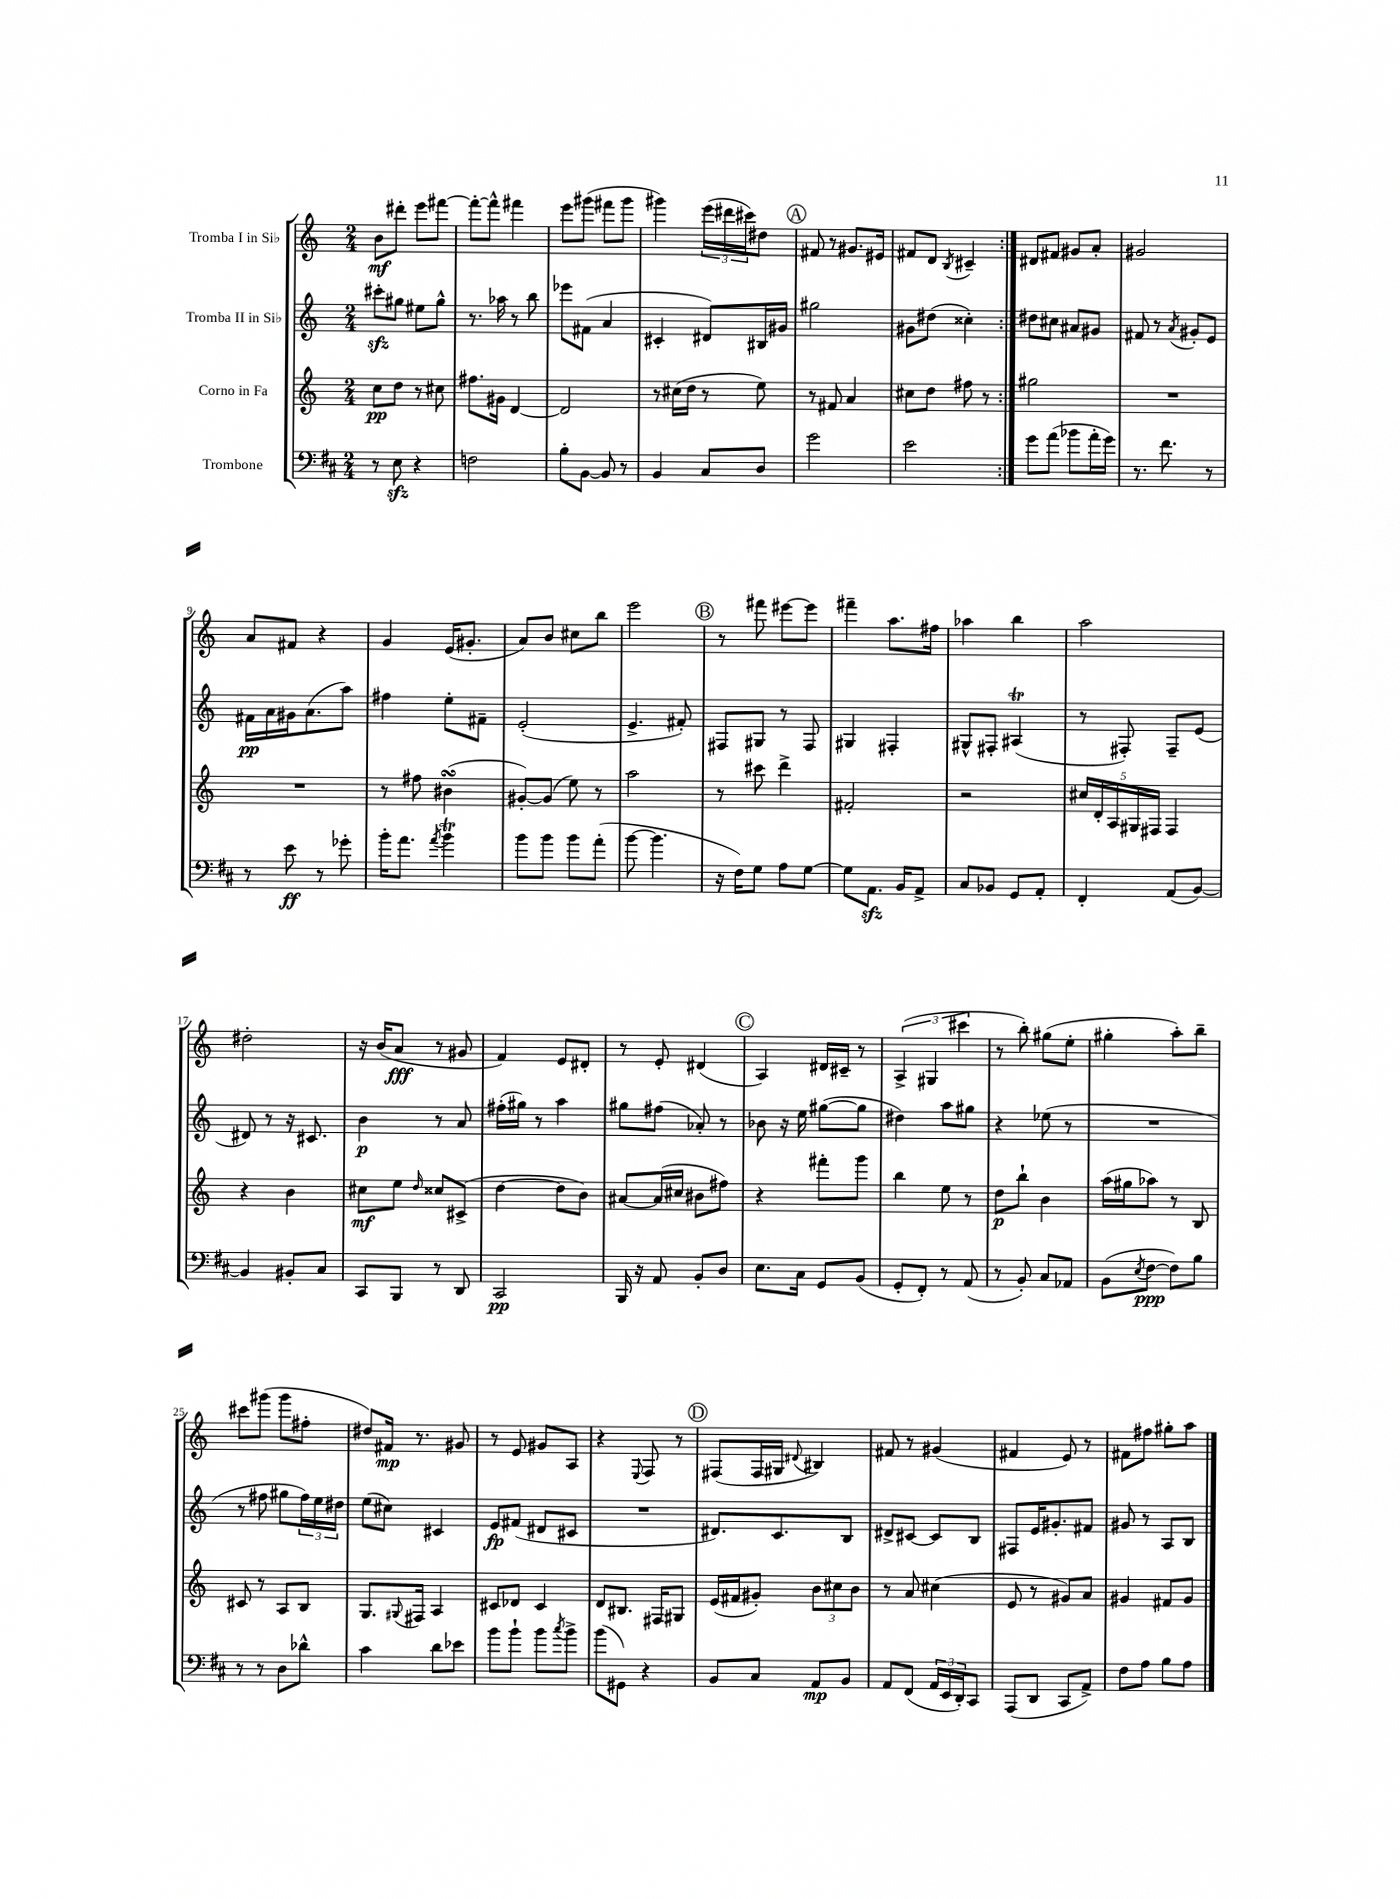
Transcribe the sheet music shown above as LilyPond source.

<<
\new StaffGroup <<
\new Staff = "s0" \with { instrumentName = "Tromba I in Sib" } {
    \clef treble \key c \major \numericTimeSignature \time 2/4
    \repeat volta 2 { b'8\mf dis'''8-. e'''8 fis'''8~ |
    fis'''8~-. fis'''8-^ fis'''4 |
    e'''8 gis'''8( fis'''8 gis'''8 |
    gis'''4) \tuplet 3/2 { e'''16( dis'''16 cis'''16) } dis''8 |
    \mark \markup { \circle "A" } fis'8 r8 gis'8. eis'16 |
    fis'8 d'8 \acciaccatura { b8 } cis'4-- | }
    dis'8 fis'8 gis'8 a'8-. |
    gis'2 |
    a'8 fis'8 r4 |
    g'4 e'16( gis'8.-. |
    a'8) b'8 cis''8 b''8 |
    e'''2 |
    \mark \markup { \circle "B" } r8 fis'''8 eis'''8~ eis'''8 |
    fis'''4-- a''8. fis''16 |
    aes''4 b''4 |
    a''2 |
    dis''2-. |
    r16 b'16( a'8\fff r8 gis'8 |
    f'4) e'8 dis'8-. |
    r8 e'8-. dis'4( |
    \mark \markup { \circle "C" } a4) dis'16 cis'16-- r8 |
    \tuplet 3/2 { a4->( gis4 cis'''4 } |
    r8 b''8-.) gis''8( e''8-. |
    gis''4-. a''8-.) b''8-- |
    cis'''8 gis'''8( gis'''8 fis''8-. |
    dis''8) fis'16\mp r8. gis'8 |
    r8 e'8 gis'8 a8 |
    r4 \appoggiatura { e8 } f8 r8 |
    \mark \markup { \circle "D" } fis8( fis16 gis16 \appoggiatura { dis'8 } bis4) |
    fis'8 r8 gis'4( |
    fis'4 e'8) r8 |
    fis'8 fis''8 gis''8-. a''8 \bar "|." |
}
\new Staff = "s1" \with { instrumentName = "Tromba II in Sib" } {
    \clef treble \key c \major \numericTimeSignature \time 2/4
    \repeat volta 2 { cis'''8-.\sfz gis''8 eis''8 gis''8-^ |
    r8. aes''16 r8 b''8 |
    ees'''8 fis'8( a'4 |
    cis'4-. dis'8) bis16 gis'16 |
    \mark \markup { \circle "A" } gis''2 |
    gis'8 dis''8( cisis''4-.) | }
    dis''8 cis''8 ais'8 gis'8 |
    fis'8 r8 \acciaccatura { a'8 } gis'8-. e'8 |
    fis'16\pp a'16 gis'16 a'8.( a''8) |
    fis''4 e''8-. fis'8-- |
    e'2-.( |
    e'4.-> fis'8-.) |
    \mark \markup { \circle "B" } fis8 gis8 r8 fis8 |
    gis4 fis4-. |
    gis8-^ fis8-. ais4\trill( |
    r8 fis8-.) fis8-- e'8( |
    dis'8) r8 r16 cis'8. |
    b'4\p r8 a'8 |
    fis''16-.( gis''16) r8 a''4 |
    gis''8 fis''8( aes'8-.) r8 |
    \mark \markup { \circle "C" } bes'8 r16 e''16 gis''8~( gis''8 |
    dis''4) a''8 gis''8 |
    r4 ees''8( r8 |
    R2 |
    r8 fis''8 gis''8 \tuplet 3/2 { fis''16) e''16 dis''16 } |
    e''8( cis''8) cis'4 |
    e'8\fp fis'8( dis'8 cis'8 |
    R2 |
    \mark \markup { \circle "D" } dis'8.) c'8. b8 |
    dis'8-> cis'8~ cis'8 b8 |
    fis8 e'16 gis'8.-. fis'8 |
    gis'8 r8 a8 b8 \bar "|." |
}
\new Staff = "s2" \with { instrumentName = "Corno in Fa" } {
    \clef treble \key c \major \numericTimeSignature \time 2/4
    \repeat volta 2 { c''8\pp d''8 r8 cis''8 |
    fis''8. gis'16 d'4~ |
    d'2 |
    r8 cis''16( d''16 r8 e''8) |
    \mark \markup { \circle "A" } r8 fis'8 a'4 |
    cis''8 d''8 fis''8 r8 | }
    gis''2 |
    R2 |
    R2 |
    r8 fis''8 bis'4\turn( |
    gis'8~-.) gis'8( e''8) r8 |
    a''2 |
    \mark \markup { \circle "B" } r8 cis'''8 d'''4-> |
    fis'2-. |
    r2 |
    \tuplet 5/4 { cis''16 d'16-. a16 gis16 fis16 } fis4 |
    r4 b'4 |
    cis''8\mf e''8 \grace { d''16 } cisis''8 cis'8->( |
    d''4~ d''8 b'8) |
    ais'8~ ais'16( cis''16 bis'8 fis''8) |
    \mark \markup { \circle "C" } r4 fis'''8-. g'''8 |
    b''4 e''8 r8 |
    d''8\p b''8-! b'4 |
    a''16( gis''16 aes''8) r8 b8 |
    cis'8 r8 a8 b8 |
    g8. \appoggiatura { gis8 } fis16 a4 |
    cis'8 des'8 cis'4 |
    d'8 bis8. fis16 gis8 |
    \mark \markup { \circle "D" } e'16( fis'16 gis'8-.) \tuplet 3/2 { b'8 cis''8 b'8 } |
    r8 a'8 cis''4( |
    e'8 r8 gis'8) a'8 |
    gis'4 fis'8 gis'8 \bar "|." |
}
\new Staff = "s3" \with { instrumentName = "Trombone" } {
    \clef bass \key d \major \numericTimeSignature \time 2/4
    \repeat volta 2 { r8 e8\sfz r4 |
    f2 |
    b8-. b,8~ b,8 r8 |
    b,4 cis8 d8 |
    \mark \markup { \circle "A" } g'2 |
    e'2 | }
    g'8 a'8( bes'8 a'16-. g'16) |
    r8. fis'8. r8 |
    r8 e'8\ff r8 ges'8-. |
    b'16-. a'8. \acciaccatura { a'8 } b'4\trill |
    b'8 b'8 b'8 a'8-.( |
    b'8~ b'4. |
    \mark \markup { \circle "B" } r16 fis16) g8 a8 g8~ |
    g8 a,8.\sfz b,16 a,8-> |
    cis8 bes,8 g,8 a,8-. |
    fis,4-. a,8( b,8~) |
    b,4 bis,8-. cis8 |
    cis,8 b,,8 r8 d,8 |
    cis,2\pp |
    b,,16 r16 a,8 b,8-. d8 |
    \mark \markup { \circle "C" } e8. cis16 g,8 b,8( |
    g,8-. fis,8-.) r8 a,8( |
    r8 b,8-.) cis8 aes,8 |
    b,8( \acciaccatura { e8 } fis8~\ppp fis8) b8 |
    r8 r8 d8 des'8-^ |
    cis'4 d'8 ees'8 |
    b'8 b'8-! b'8 \acciaccatura { cis''8 } b'8-> |
    b'8( gis,8) r4 |
    \mark \markup { \circle "D" } b,8 cis8 a,8\mp b,8 |
    a,8 fis,8( \tuplet 3/2 { a,16 e,16 d,16-.) } cis,8 |
    a,,8( d,8 cis,8 a,8->) |
    fis8 a8 b8 a8 \bar "|." |
}
>>
>>
